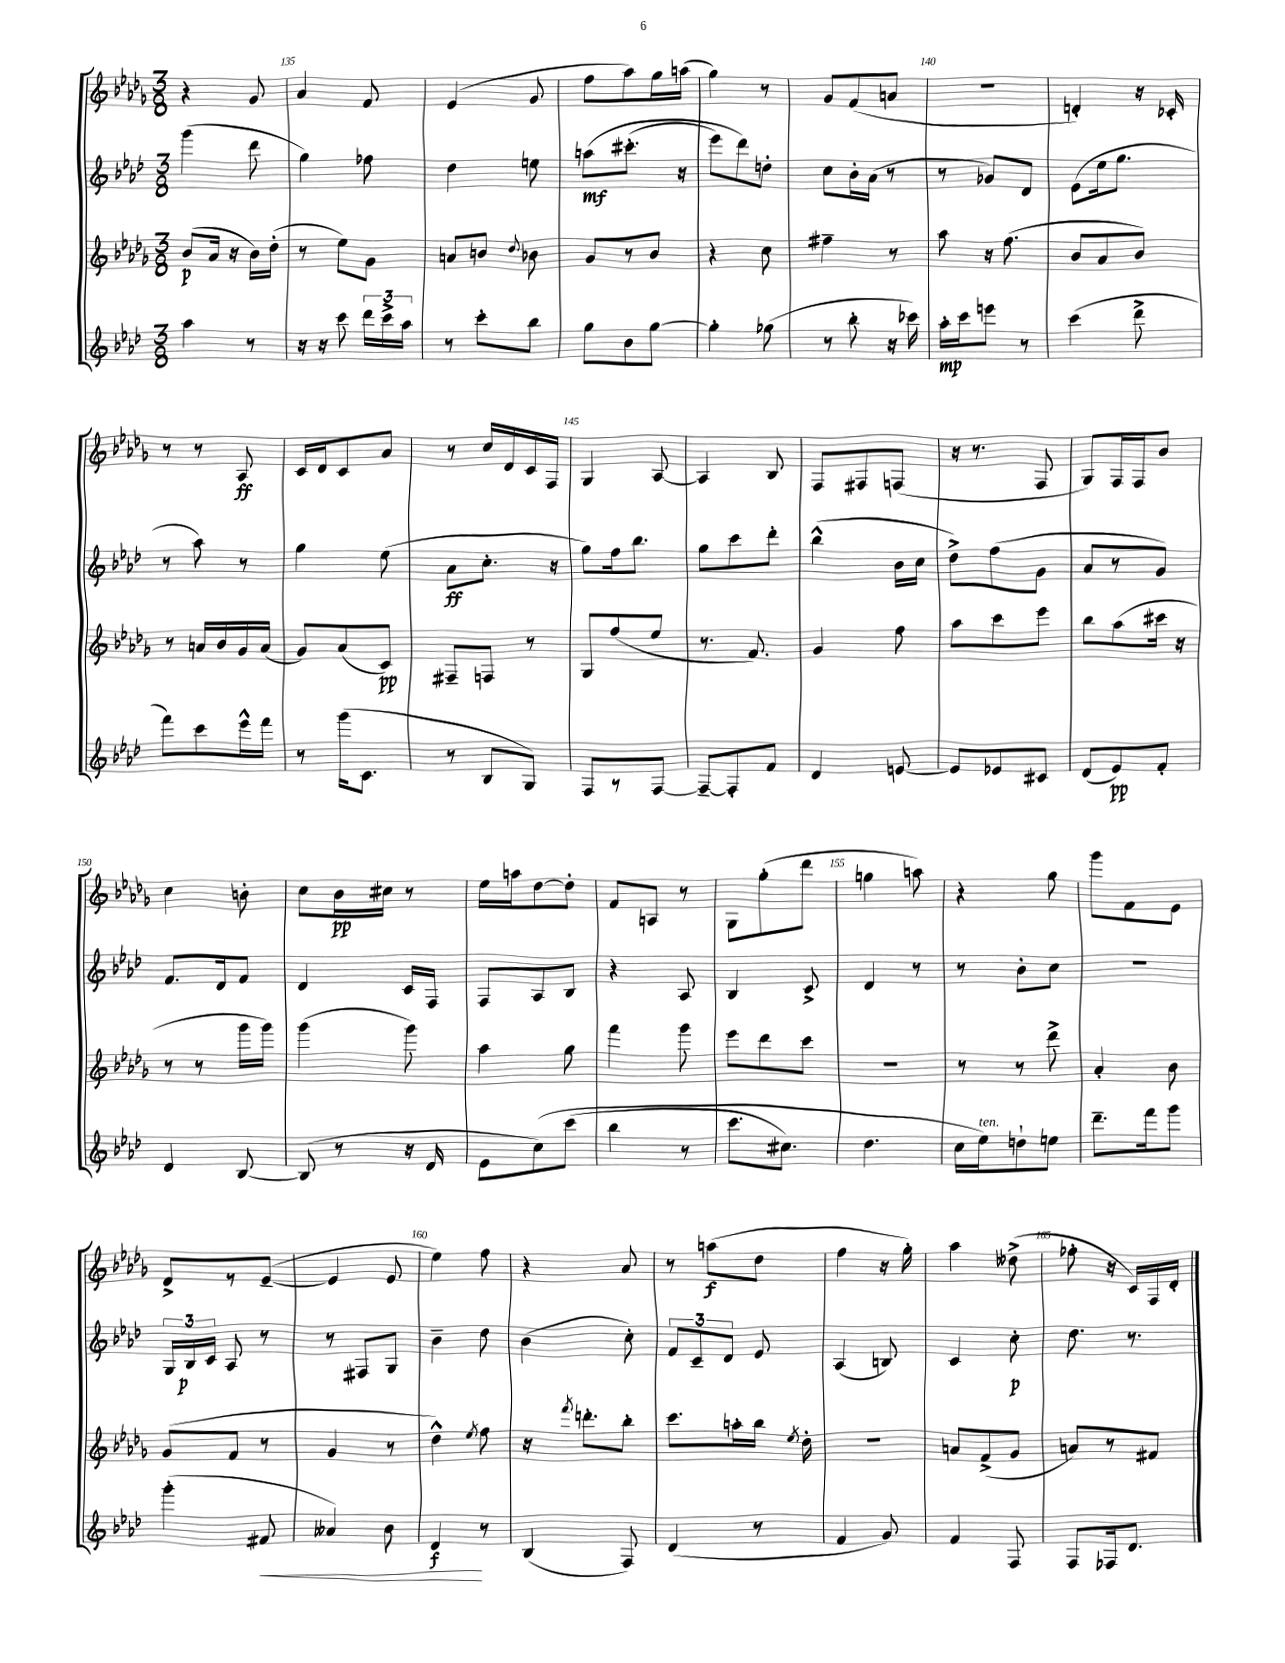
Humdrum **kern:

**kern	**dynam	**kern	**dynam	**kern	**dynam	**kern	**dynam
*part4	*part4	*part3	*part3	*part2	*part2	*part1	*part1
*staff4	*staff4	*staff3	*staff3	*staff2	*staff2	*staff1	*staff1
*clefG2	*	*clefG2	*	*clefG2	*	*clefG2	*
*k[b-e-a-d-]	*	*k[b-e-a-d-g-]	*	*k[b-e-a-d-]	*	*k[b-e-a-d-g-]	*
*M3/8	*	*M3/8	*	*M3/8	*	*M3/8	*
=134	=134	=134	=134	=134	=134	=134	=134
4aa-\	.	(8b-/L	p	(4ggg\	.	4r	.
.	.	16a-/Jk	.	.	.	.	.
.	.	16r	.	.	.	.	.
8r	.	16b-\LL)	.	8ddd-\	.	8g-/	.
.	.	(16dd-'\JJ	.	.	.	.	.
=135	=135	=135	=135	=135	=135	=135	=135
16r	.	8r	.	4gg\)	.	4a-/	.
16r	.	.	.	.	.	.	.
8ccc\	.	8ee-\L)	.	.	.	.	.
24ddd-\LL	.	8g-\J	.	8ff-X\	.	8f/	.
24ccc^\	.	.	.	.	.	.	.
24aa-\JJ	.	.	.	.	.	.	.
=136	=136	=136	=136	=136	=136	=136	=136
8r	.	8an/L	.	4dd-\	.	(4e-/	.
8ccc'\L	.	8bn/J	.	.	.	.	.
.	.	8qqdd-/	.	.	.	.	.
8bb-\J	.	8b-X\	.	8een\	.	8g-/	.
=137	=137	=137	=137	=137	=137	=137	=137
8gg\L	.	8g-/L	.	(8aan\L	mf	8ff\L	.
8b-\	.	8r	.	(8.ccc#X'\J	.	8aa-\)	.
[8gg\J	.	8b-/J	.	.	.	16gg-\L	.
.	.	.	.	16r	.	(16aan\JJ	.
=138	=138	=138	=138	=138	=138	=138	=138
4gg'\]	.	4r	.	8eee-\L)	.	4gg-\)	.
.	.	.	.	8ddd-\)	.	.	.
(8gg-X\	.	8cc\	.	8ddn'\J	.	8r	.
=139	=139	=139	=139	=139	=139	=139	=139
8r	.	4ff#X~\	.	8cc\L	.	8g-/L	.
8bb-'\	.	.	.	16b-'\L	.	(8f/	.
.	.	.	.	(16a-\JJ	.	.	.
16r	.	8r	.	8r	.	8an/J	.
16ccc-X\)	.	.	.	.	.	.	.
=140	=140	=140	=140	=140	=140	=140	=140
16aa-'\LL	mp	8aa-\	.	8r	.	4.r	.
16ccc\J	.	.	.	.	.	.	.
8eeen\J	.	16r	.	8g-X/L)	.	.	.
.	.	(8.ff\	.	.	.	.	.
8r	.	.	.	8d-/J	.	.	.
=141	=141	=141	=141	=141	=141	=141	=141
(4ccc\	.	8b-/L	.	(8e-\L	.	4dn'/)	.
.	.	8a-/	.	16ee-\k	.	.	.
.	.	.	.	8.gg\J	.	.	.
8ddd-^\	.	8b-/J)	.	.	.	16r	.
.	.	.	.	.	.	16c-X'/	.
!!LO:LB:g=z
=142	=142	=142	=142	=142	=142	=142	=142
8fff\L)	.	8r	.	8r	.	8r	.
8ccc\	.	16an/LL	.	8aa-\)	.	8r	.
.	.	16b-/	.	.	.	.	.
16eee-^^\L	.	16g-/	.	8r	.	8A-/	ff
16fff\JJ	.	(16a/JJ	.	.	.	.	.
=143	=143	=143	=143	=143	=143	=143	=143
8r	.	8g-/L)	.	4gg\	.	16c/LL	.
.	.	.	.	.	.	16d-/J	.
(16ggg\KL	.	(8a-/	.	.	.	8c/	.
8.c\J	.	.	.	.	.	.	.
.	.	8c/J)	pp	(8ee-\	.	8a-/J	.
=144	=144	=144	=144	=144	=144	=144	=144
8r	.	8F#X~/L	.	8a-\L	ff	8r	.
8B-/L	.	8Fn/J	.	8.cc'\J	.	16cc/LL	.
.	.	.	.	.	.	16d-/	.
8G/J)	.	8r	.	.	.	16c/	.
.	.	.	.	16r	.	16F/JJ	.
=145	=145	=145	=145	=145	=145	=145	=145
8F/L	.	8G-/L	.	8gg\L)	.	4G-/	.
8r	.	(8ff/	.	16ff\k	.	.	.
.	.	.	.	8.bb-\J	.	.	.
[8F/J	.	8ee-/J	.	.	.	[8A-/	.
=146	=146	=146	=146	=146	=146	=146	=146
8F~/L_	.	8.r	.	8gg\L	.	4A-/]	.
8F'/]	.	.	.	8ccc\	.	.	.
.	.	8.f/)	.	.	.	.	.
8f/J	.	.	.	8ddd-'\J	.	8B-/	.
=147	=147	=147	=147	=147	=147	=147	=147
4d-/	.	4g-/	.	(4bb-^^\	.	8F/L	.
.	.	.	.	.	.	8F#X/	.
[8en/	.	8ff\	.	16b-\LL	.	(8Fn/J	.
.	.	.	.	16cc\JJ	.	.	.
=148	=148	=148	=148	=148	=148	=148	=148
8e/L]	.	8aa-\L	.	8dd-^\L)	.	16r	.
.	.	.	.	.	.	8.r	.
8e-X/	.	8ccc\	.	(8ff\	.	.	.
8c#X/J	.	8eee-\J	.	8g\J	.	8F/	.
=149	=149	=149	=149	=149	=149	=149	=149
(8d-/L	.	8bb-\L	.	8a-/L	.	8G-/L)	.
8e-/)	pp	(8aa-\	.	8r	.	16F/L	.
.	.	.	.	.	.	16F/J	.
8f'/J	.	16ccc#X\Jk	.	8g/J)	.	8b-/J	.
.	.	16r	.	.	.	.	.
!!LO:LB:g=z
=150	=150	=150	=150	=150	=150	=150	=150
4d-/	.	8r	.	8.f/L	.	4cc\	.
.	.	8r	.	.	.	.	.
.	.	.	.	16d-/k	.	.	.
[8B-/	.	16ggg-\LL	.	8f/J	.	8bn'\	.
.	.	16ggg-\JJ)	.	.	.	.	.
=151	=151	=151	=151	=151	=151	=151	=151
(8B-/]	.	(4ggg-\	.	4d-/	.	8cc\L	.
8r	.	.	.	.	.	16b-\L	pp
.	.	.	.	.	.	16cc#X\JJ	.
16r	.	8ggg-\)	.	16c/LL	.	8r	.
16d-/	.	.	.	16F/JJ	.	.	.
=152	=152	=152	=152	=152	=152	=152	=152
8e-\L	.	4aa-\	.	8F/L	.	16ee-\LL	.
.	.	.	.	.	.	16aan\J	.
(8cc\)	.	.	.	8A-/	.	[8dd-\	.
(8ccc\J	.	8gg-\	.	8B-/J	.	8dd-'\J]	.
=153	=153	=153	=153	=153	=153	=153	=153
4bb-\	.	4fff\	.	4r	.	8f/L	.
.	.	.	.	.	.	8An/J	.
8r	.	8ggg-\	.	8A-/	.	8r	.
=154	=154	=154	=154	=154	=154	=154	=154
8.ccc\L	.	8eee-\L	.	4B-/	.	8G-\L	.
.	.	8ddd-\	.	.	.	(8gg-'\	.
8.cc#X\J)	.	.	.	.	.	.	.
.	.	8ccc\J	.	8c^/	.	8ddd-\J	.
=155	=155	=155	=155	=155	=155	=155	=155
4.dd-\	.	4.r	.	4d-/	.	4ggn\	.
.	.	.	.	8r	.	8aan\)	.
=156	=156	=156	=156	=156	=156	=156	=156
16cc\LL	.	8r	.	8r	.	4r	.
!LO:TX:a:i:t=ten.	!	!	!	!	!	!	!
16ee-\J)	.	.	.	.	.	.	.
8ddn`\	.	8r	.	8b-'\L	.	.	.
8een\J	.	8ddd-^\	.	8cc\J	.	8gg-\	.
=157	=157	=157	=157	=157	=157	=157	=157
8.ddd-~\L	.	4a-'/	.	4.r	.	8ggg-\L	.
.	.	.	.	.	.	8f\	.
16fff\k	.	.	.	.	.	.	.
8ggg\J	.	8b-\	.	.	.	8e-\J	.
!!LO:LB:g=z
=158	=158	=158	=158	=158	=158	=158	=158
(4ggg'\	.	(8g-/L	.	24G/LL	.	8d-^/L	.
.	.	.	.	24B-/	p	.	.
.	.	.	.	24c/JJ	.	.	.
.	.	8f/J	.	8A-/	.	8r	.
!	!LO:HP:b	!	!	!	!	!	!
8f#X/	<	8r	.	8r	.	([8e-~/J	.
=159	=159	=159	=159	=159	=159	=159	=159
4a--X/)	.	4g-/	.	8r	.	4e-/]	.
.	.	.	.	8F#X/L	.	.	.
8b-\	.	8r	.	8G/J	.	8e-/	.
=160	=160	=160	=160	=160	=160	=160	=160
4d-/	f	4dd-^^\)	.	4b-~\	.	4ee-\)	.
.	.	8qee-/	.	.	.	.	.
8r	[	8ff\	.	8dd-\	.	8ff\	.
=161	=161	=161	=161	=161	=161	=161	=161
(4B-/	.	16r	.	(4b-\	.	4r	.
.	.	8qfff/	.	.	.	.	.
.	.	8.dddn'\L	.	.	.	.	.
8F/)	.	8bb-'\J	.	8cc'\)	.	8a-/	.
=162	=162	=162	=162	=162	=162	=162	=162
(4d-/	.	8.ccc\L	.	12f/L	.	8r	.
.	.	.	.	12c~/	.	.	.
.	.	.	.	.	.	(8aan\L	f
.	.	.	.	12d-/J	.	.	.
.	.	16aan'\L	.	.	.	.	.
8r	.	16bb-\JJ	.	8e-/	.	8dd-\J	.
.	.	8qee-/	.	.	.	.	.
.	.	16dd-'\	.	.	.	.	.
=163	=163	=163	=163	=163	=163	=163	=163
4f/	.	4.r	.	(4A-/	.	4ff\	.
8g/)	.	.	.	8Bn/)	.	16r	.
.	.	.	.	.	.	16gg-'\)	.
=164	=164	=164	=164	=164	=164	=164	=164
4f/	.	8an/L	.	4c/	.	4aa-\	.
.	.	(8f^/	.	.	.	.	.
8F/	.	8g-/J	.	8cc'\	p	(8dd--X^\	.
=165	=165	=165	=165	=165	=165	=165	=165
8F/L	.	8an/L)	.	8.dd-\	.	8ff-X'\	.
16F-X/k	.	8r	.	.	.	16r	.
8.d-/J	.	.	.	8.r	.	16c/LL)	.
.	.	8f#X/J	.	.	.	16F/	.
.	.	.	.	.	.	16d-'/JJ	.
==	==	==	==	==	==	==	==
*-	*-	*-	*-	*-	*-	*-	*-
